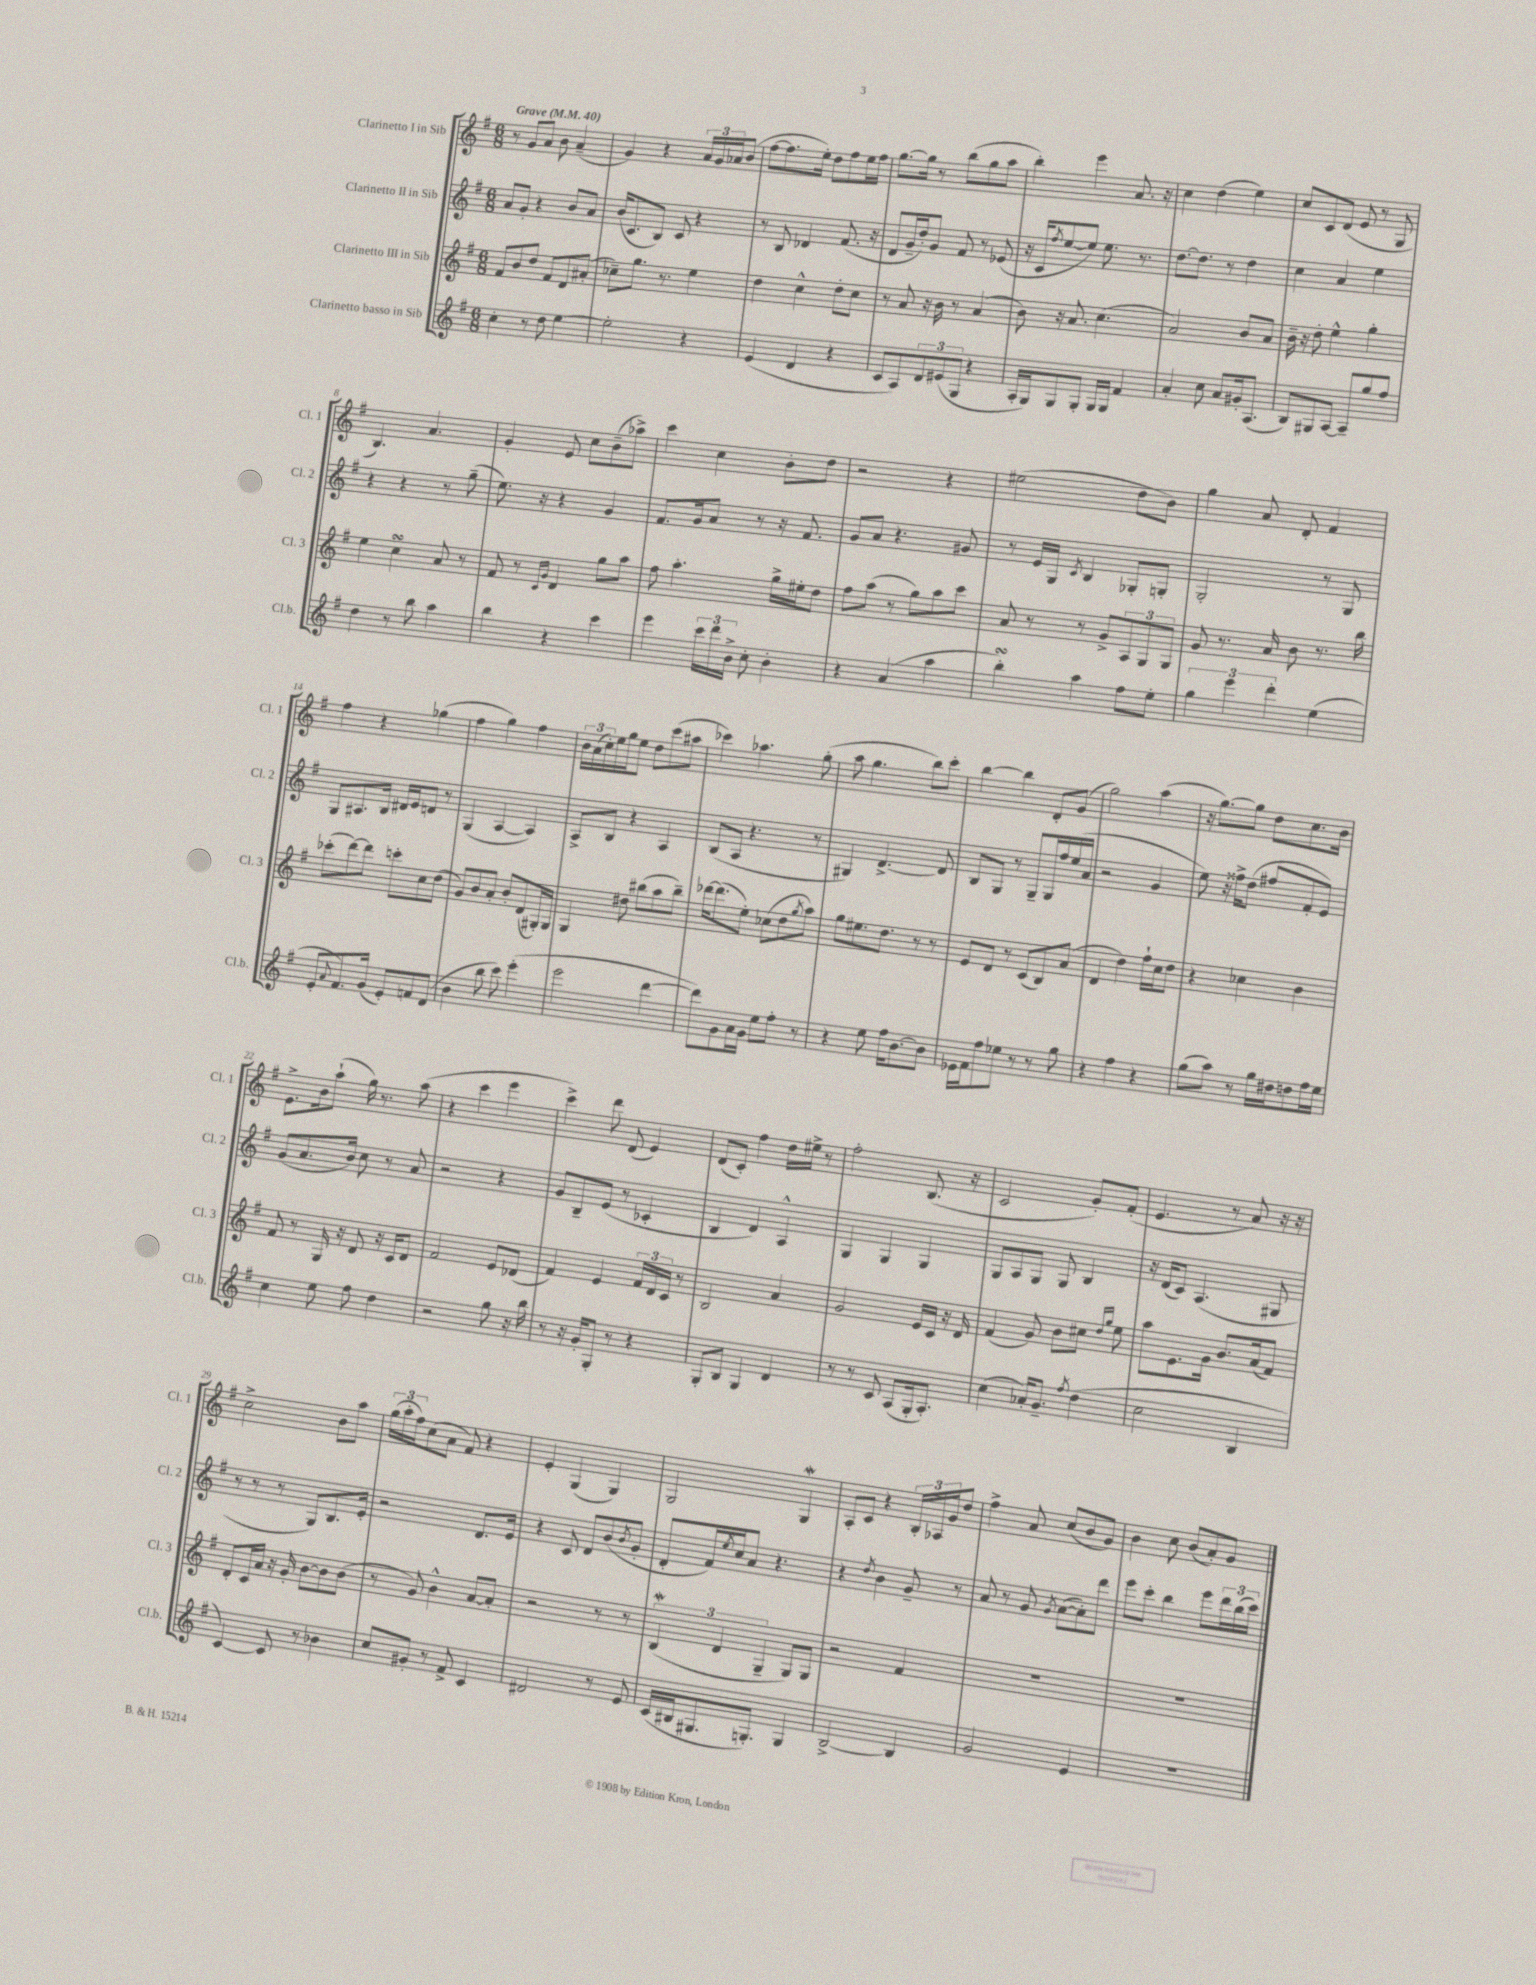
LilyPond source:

<<
\new StaffGroup <<
\new Staff = "s0" \with { instrumentName = "Clarinetto I in Sib" shortInstrumentName = "Cl. 1" } {
    \clef treble \key g \major \numericTimeSignature \time 6/8 \tempo "Grave" 4 = 40
    r8 g'8 a'8 b'8 a'4--( |
    g'4) r4 \tuplet 3/2 { a'16 g'16 aes'16 } b'8( |
    fis''8~ fis''8. e''16-.) d''8 fis''8 e''16 fis''16 |
    g''8.~ g''16 r8 b''8( g''8 a''8 |
    b''4-.) e'''4 a'8. r16 |
    c''4 d''4( e''4) |
    c''8 c'8 d'8( e'8 r8 g8 |
    b4.) a'4. |
    g'4-. e'8 c''8 b'8--( aes''8->) |
    c'''4 c''4 b'8-. d''8 |
    r2 r4 |
    eis''2( d''8 b'8) |
    g''4 a'8 d'8-. fis'4 |
    fis''4 r4 ges''4( |
    fis''4 g''4) fis''4 |
    \tuplet 3/2 { b'16 a'16( c''16-.) } e''16 g''16 e''8 d''8 c'''8( ais''8 |
    ces'''4) aes''4. g''8-.( |
    a''8 g''4. b''8) c'''8-. |
    b''4~ b''4 d'8-. g'8( |
    g''2) a''4( |
    r16 g''8.~) g''8 d''8 c''8. b'16 |
    e'8.-> b'16 a''8-!( g''16) r8. a''8( |
    r4 c'''4 e'''4 |
    c'''4->) d'''8 d'8( e'4) |
    d'8( c'8-.) fis''4 d''16 eis''16-> r8 |
    fis''2-. b8.( r16 |
    c'2 g'8-.) fis'8-.( |
    e'4. r8 a'8) r16 r16 |
    c''2-> b'8 a''8 |
    \tuplet 3/2 { g''16( a''16-. fis''16) } c''8( a'8 fis'8) r4 |
    e'4-. g4( g4) |
    g2 g4\mordent |
    a8-. c'8 r4 \tuplet 3/2 { b16-. aes16 g'16 } d''8 |
    fis''4-> a'8 c''8( b'8 g'8) |
    b'4 c''8 b'8( a'8-.) g'8 \bar "|." |
}
\new Staff = "s1" \with { instrumentName = "Clarinetto II in Sib" shortInstrumentName = "Cl. 2" } {
    \clef treble \key g \major \numericTimeSignature \time 6/8
    a'8 g'8-. r4 b'8 a'8 |
    b'16( c'8. b8) c'8 r4 |
    r8 b8 des'4 fis'8.( r16 |
    d'8 g'16-- d''16-.) g'8 fis'8 r8 ees'8( |
    r16 c'16 \acciaccatura { fis''8 } e''8~ e''8) e''8. r8. |
    d''8.~ d''8. r8 d''4 |
    c''4 a'4 e''4 |
    r4 r4 r8 g''8--( |
    e''8.) r16 r4 g'4 |
    fis'8. g'16 a'8 r8 r16 fis'8. |
    g'8 a'8 r4. gis'8 |
    r8 e'16 g16 \acciaccatura { c'8 } b4 ges8-. g8-. |
    g2-. r8 g8 |
    g8 ais8. b16 dis'16 e'16 d'8 r8 |
    g4( a4~ a4) |
    a8-> b8 r4 a4 |
    b8( a8 r4. r8 |
    gis4) d'4.~-> d'8 |
    b8 g8 r8 g8-- g16 fis''16 e''16( a'16 |
    r2 g'4 |
    e''8) r16 fisis''16-> d''8( fis''8 fis'8-. e'8) |
    g'8( a'8. b'16) c''8 r8 a'8 |
    r2 r4 |
    g'8 b8-- e'8( r8 ces'4-. |
    b4 d'4) a4-^ |
    g4 g4 g4 |
    g8 a8 g8 g8 b4 |
    r16 d'16( c'8) a4.( gis8 |
    r8 r8 r8 g8) b8. e'16-. |
    r2 d'8. e'16 |
    r4 c'8 d'8 b'8( \acciaccatura { b'8 } g'8-. |
    d'8-. fis'16) \acciaccatura { e''8 } c''16 a'8 r4. |
    r4 \acciaccatura { d''8 } b'4 g'8-- r8 |
    a'8 r8 g'8 \acciaccatura { g'8 } a'8~( a'8-.) d'''8 |
    e'''8 c'''8-. b''4 e'''8 \tuplet 3/2 { d'''16 b''16( c'''16) } \bar "|." |
}
\new Staff = "s2" \with { instrumentName = "Clarinetto III in Sib" shortInstrumentName = "Cl. 3" } {
    \clef treble \key g \major \numericTimeSignature \time 6/8
    fis'8 b'8 d''8 fis'8 d'8 ais'8-.( |
    ces''8--) g''8. r8. e''4 |
    d''4 c''4-^ d''8-. c''8 |
    r8 a'8 r16 b'16 r8 a'4( |
    b'8) r16 a'8. c''4.( |
    a'2) b'8 a'8 |
    b'16-- r16 d''8-. e''4-^ g''4-. |
    e''4 c''4\turn a'8 r8 |
    fis'8 r8 \grace { c'16 g'16 } d'4 g''8 a''8 |
    fis''8 a''4.-. g''16-> eis''16-. d''8 |
    fis''8 a''8( r8 g''8) a''8 c'''8 |
    a'8 r8 r8 g'8-> \tuplet 3/2 { a8 g8 g8 } |
    g'8 r8. a'16 b'8 r8. b''16 |
    ces'''8-.( d'''8~) d'''8 c'''8-. c''8 d''8( |
    g'8) b'8 a'8-. b'8-. d'8( gis16-.) gis16 |
    g4 dis''8 bis''8( a''8 bis''8--) |
    des'''16~ des'''8.( e''8-.) ces''8( d''8 \acciaccatura { g''8 } a''8) |
    g''8 eis''8. d''8. r8 r8 |
    e'8 d'8 r8 c'8( b8) a'8( |
    d'4 d''4) fis''16-! c''16 d''8 |
    r4 ces''4 b'4 |
    fis'8 r8 g16 r16 d'8 r16 c'16 d'8 |
    fis'2 e'8 des'8( |
    fis'4) e'4 \tuplet 3/2 { fis'16 d'16 c'16 } r8 |
    b2 a'4 |
    g'2 e'16 c'16 r16 d'16 |
    fis'4( g'8) b'8 cis''8 \grace { d''16 g''16 } e''8 |
    a''8 e'8. g'16 b'8. a'16( fis'8) |
    d'8-. c'16 a'16 r16 g'16-. b'8~ b'8 b'8( |
    r8 g'8) b'4-^ a'8~ a'8-. |
    r2 r8 r8 |
    \tuplet 3/2 { b4\mordent( d'4 g4-- } g8) g8 |
    r2 fis'4 |
    R2. |
    R2. \bar "|." |
}
\new Staff = "s3" \with { instrumentName = "Clarinetto basso in Sib" shortInstrumentName = "Cl.b." } {
    \clef treble \key g \major \numericTimeSignature \time 6/8
    c''4-. r8 d''8 e''4~ |
    e''2-. r4 |
    e'4( d'4 r4 |
    c'8 a8) \tuplet 3/2 { d'8 eis'8( g8 } r4 |
    a16-. g16) g8 g8-. g16 g16 fis'4 |
    a'4-. c''8 a'8 gis'16-. a8.( |
    b8) gis8 a8~ a8-- g''8 fis''8 |
    d''4 r8 b''8 a''4 |
    b''4 r4 c'''4 |
    e'''4 \tuplet 3/2 { c'''16 d'''16 b'16-> } c''8-. b'4-. |
    r4 a'4( a''4 |
    b''4-.\turn) a''4 fis''8 e''8-. |
    \tuplet 3/2 { g''4 e'''4 d'''4-. } e''4( |
    e'8-. \appoggiatura { a'8 } fis'8.) g'16( e'8-.) f'8 d'8( |
    b'4 b''8 c'''8) e'''4-.( |
    e'''2 d'''4~ |
    d'''8) g'8 a'16 g'16 e''8 fis''8-. r8 |
    r4 e''8 fis''16 b'8.~ b'8 |
    ees'16 fis'16 fis''8 ees''8 r8 r8 g''8 |
    r4 fis''4 r4 |
    g''8( a''8) r8 g''16 dis''16 d''8 fis''16 e''16 |
    c''4 e''8 fis''8 d''4 |
    r2 g''8 r16 b''16 |
    r8 r16 g'16-. g8-. r8 r4 |
    g8-. b8 g4 d'4 |
    r8 r8 c'8 a8( g16-. a8.-.) |
    c''4( aes'16-.) g'8.-- \acciaccatura { fis''8 } d''4( |
    c''2 b4 |
    c'4~) c'8 r8 bes'4 |
    c''8 gis'8-. r8 fis'8-> c'4 |
    dis'2 r8 e'8 |
    c'16( bis16 gis8. g8.-.) g4 |
    b2~-> b4 |
    g'2 e'4 |
    R2. \bar "|." |
}
>>
>>
